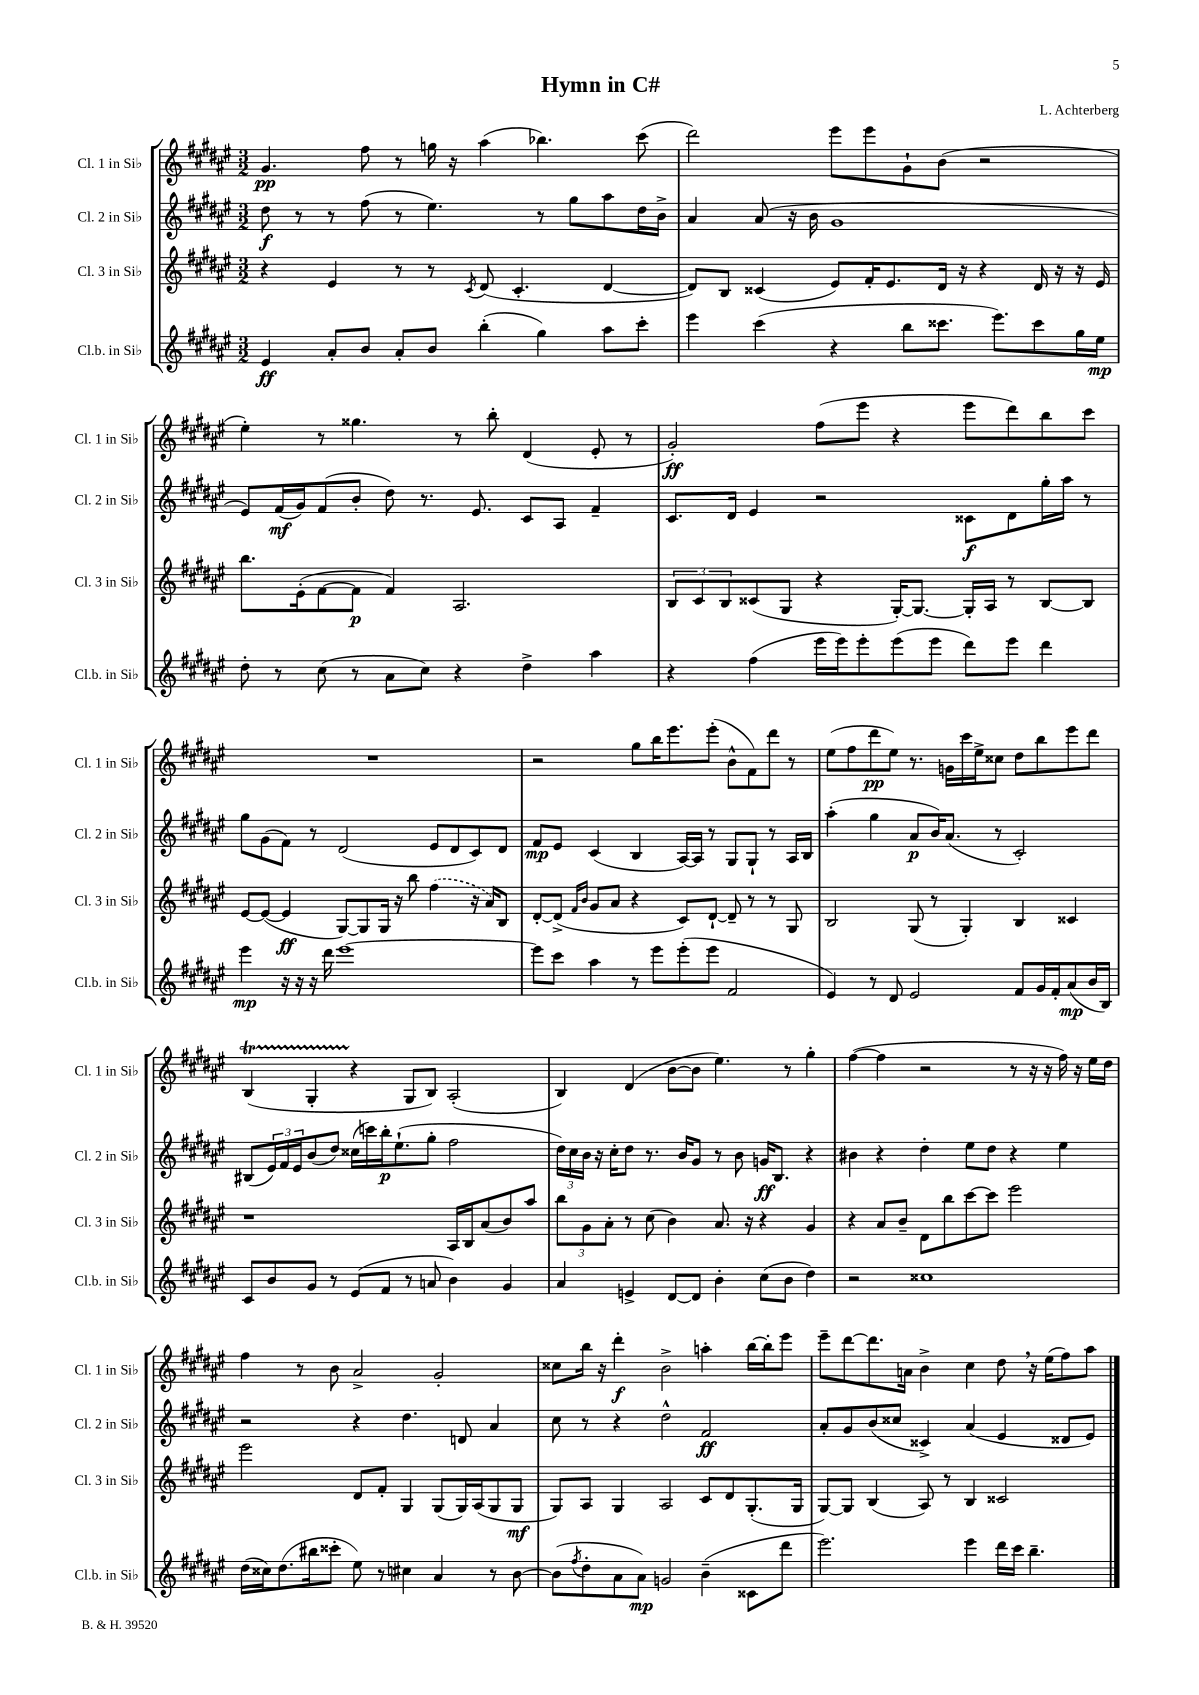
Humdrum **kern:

**kern	**kern	**kern	**kern
*staff4	*staff3	*staff2	*staff1
*clefG2	*clefG2	*clefG2	*clefG2
*k[f#c#g#d#a#e#]	*k[f#c#g#d#a#e#]	*k[f#c#g#d#a#e#]	*k[f#c#g#d#a#e#]
*M3/2	*M3/2	*M3/2	*M3/2
4e#/	4r	8dd#\	4.g#/
.	.	8r	.
8a#'/L	4e#/	8r	.
8b/J	.	(8ff#\	8ff#\
8a#'/L	8r	8r	8r
8b/J	8r	4.ee#\)	16gg\
.	.	.	16r
.	8qc#/	.	.
(4bb'\	(8d#/	.	(4aa#\
.	4.c#'/	.	.
4gg#\)	.	8r	4.bb-\)
.	.	8gg#\L	.
8aa#\L	[4d#/	8aa#\	.
8ccc#'\J	.	16dd#\L	(8ccc#\
.	.	16b^\JJ	.
=	=	=	=
4eee#\	8d#/]L)	4a#/	2ddd#\)
.	8B/J	.	.
(4ccc#\	(4c##/	(8a#/	.
.	.	16r	.
.	.	16b\	.
4r	8e#/L)	1g#	8eee#\L
.	16f#'/K	.	8eee#\
.	8.e#/	.	.
8bb\L	.	.	8g#`\
8.ccc##\J	16d#/Jk	.	(8b\J
.	16r	.	.
.	4r	.	2r
8.eee#\L)	.	.	.
8ccc##\	16d#/	.	.
.	16r	.	.
16gg#\L	16r	.	.
16ee#\JJ	16e#/	.	.
=	=	=	=
8dd#'\	8.bb\L	8e#/L)	4ee#'\)
8r	.	(16f#/L	.
.	(16e#'\k	16g#/J)	.
(8cc#\	[8f#\	(8f#/	8r
8r	8f#\]J	8b'/J	4.gg##\
8a#\L	4f#/)	8dd#\)	.
8cc#\J)	.	8.r	.
4r	2.A#/	.	8r
.	.	8.e#/	.
.	.	.	8bb'\
4dd#^\	.	8c#/L	(4d#/
.	.	8A#/J	.
4aa#\	.	4f#~/	8e#'/
.	.	.	8r
=	=	=	=
4r	12B/L	8.c#/L	2g#'/)
.	12c#/	.	.
.	12B/	.	.
.	.	16d#/Jk	.
(4ff#\	(8c##/	4e#/	.
.	8G#/J	.	.
16eee#\LL	4r	2r	(8ff#\L
16eee#\J)	.	.	.
8eee#'\	.	.	8eee#\J
(8eee#\	[16G#'/LK)	.	4r
.	8.G#/_J	.	.
8eee#\J	.	.	.
8ddd#\L)	16G#'/]LL	8c##\L	8eee#\L
.	16A#/JJ	.	.
8eee#\J	8r	8d#\	8ddd#\)
4ddd#\	[8B/L	16gg#'\L	8bb\
.	.	16aa#\JJ	.
.	8B/]J	8r	8ccc#\J
=	=	=	=
4eee#\	[8e#/L	8gg#\L	1.r
.	(8e#/_J	(8g#\	.
16r	4e#/]	8f#\J)	.
16r	.	.	.
16r	.	8r	.
16ddd#\	.	.	.
[1eee#	[8G#/L)	(2d#/	.
.	8G#/]	.	.
.	16G#/Jk	.	.
.	16r	.	.
.	8bb\	.	.
.	(4ff#\	8e#/L	.
.	.	8d#/	.
.	16r	8c#/)	.
.	16a#/LK)	.	.
.	8B/J	8d#/J	.
=	=	=	=
8eee#\]L	[8d#'/L	8f#/L	2r
8ccc#\J	(8d#^/]J	8e#/J	.
.	16qqf#/LL	.	.
.	16qqb/JJ	.	.
4aa#\	8g#/L	(4c#/	.
.	8a#/J	.	.
8r	4r	4B/	8gg#\L
8eee#\L	.	.	16bb\K
.	.	.	8.eee#\
(8eee#'\	8c#/L)	[16A#/LL)	.
.	.	16A#/]JJ	.
8eee#\J	[8d#`/J	8r	(8eee#'\J
2f#/	8d#~/]	8G#/L	8b^^\L
.	8r	8G#`/J	8f#\)
.	8r	8r	8ddd#\J
.	8G#/	16A#/LL	8r
.	.	16B/JJ	.
=	=	=	=
4e#/)	2B/	(4aa#'\	(8ee#\L
.	.	.	8ff#\
8r	.	4gg#\	8ddd#\
8d#/	.	.	8ee#\J)
2e#/	(8G#/	8a#/L	8.r
.	8r	16b/K)	.
.	.	(8.a#/J	16g\LL
.	4G#'/)	.	16ccc#\
.	.	.	16ee#^\J
.	.	8r	8cc##\J
8f#/L	4B/	2c#'/)	8dd#\L
16g#/L	.	.	8bb\
16f#'/J	.	.	.
(8a#/	4c##/	.	8eee#\
16b/L	.	.	8ddd#\J
16B/JJ)	.	.	.
=	=	=	=
8c#/L	1r	(8B#/L	(4B/
8b/	.	24e#/L)	.
.	.	24f#/	.
.	.	24e#/J	.
8g#/J	.	(8b/	4G#'/
8r	.	8dd#/J)	.
(8e#/L	.	(16cc##\LL	4r
.	.	16ccc\)	.
8f#/J	.	16bb'\J	.
.	.	(8.ee#`\	.
8r	.	.	8G#/L
8a/	.	8gg#'\J	8B/J)
4b\)	16A#/LL	2ff#\	(2A#'/
.	16B/J	.	.
.	(8a#/	.	.
4g#/	8b/)	.	.
.	8aa#/J	.	.
=	=	=	=
4a#/	12bb\L	24dd#\LL)	4B/)
.	.	24cc#\	.
.	12g#\	24b\JJ	.
.	.	16r	.
.	12a#'\J	.	.
.	.	16cc#'\LK	.
4e^/	8r	8dd#\J	(4d#/
.	(8cc#\	8.r	.
[8d#/L	4b\)	.	[8b\L
.	.	16b/LK	.
8d#/]J	.	8g#/J	8b\]J
4b'\	8.a#/	8r	4.ee#\)
.	.	8b\	.
.	16r	.	.
(8cc#\L	4r	16g/LK	.
.	.	8.B/J	.
8b\J	.	.	8r
4dd#\)	4g#/	4r	4gg#'\
=	=	=	=
2r	4r	4b#\	([4ff#\
.	8a#/L	4r	4ff#\]
.	8b~/J	.	.
1cc##	8d#\L	4dd#'\	2r
.	8bb\	.	.
.	[8ccc#\	8ee#\L	.
.	8ccc#\]J	8dd#\J	.
.	2eee#\	4r	8r
.	.	.	16r
.	.	.	16r
.	.	4ee#\	16ff#\)
.	.	.	16r
.	.	.	16ee#\LL
.	.	.	16dd#\JJ
=	=	=	=
(16dd#\LL	2eee#\	2r	4ff#\
16cc##\J)	.	.	.
(8.dd#\	.	.	.
.	.	.	8r
16bb#\k	.	.	.
8ccc##'\J	.	.	8b\
8ee#\)	8d#/L	4r	2a#^/
8r	8f#'/J	.	.
4cc#\	4G#/	4.dd#\	.
4a#/	(8G#/L	.	2g#'/
.	16G#/L)	8d/	.
.	(16A#/J	.	.
8r	8G#/	4a#/	.
[8b\	8G#/J	.	.
=	=	=	=
(8b\]L	8G#/L)	8cc#\	8cc##\L
8qff#/	.	.	.
8dd#'\	8A#/J	8r	16bb\Jk
.	.	.	16r
8a#\	4G#/	4r	4ddd#'\
8a#\J)	.	.	.
2g/	2A#/	2dd#^^\	2b^\
(4b~\	8c#/L	2f#/	4aa'\
.	8d#/	.	.
8c##\L	(8.G#'/	.	[16bb\LL
.	.	.	16bb'\]J
8ddd#\J	.	.	8eee#\J
.	16G#/Jk	.	.
=	=	=	=
2.eee#\)	[8G#/L)	8a#'/L	8eee#~\L
.	8G#/]J	8g#/	[8ddd#\
.	(4B/	(8b/	8.ddd#\]
.	.	8cc##/J	.
.	.	.	16a\Jk
.	8A#/)	4c##^/)	4b^\
.	8r	.	.
4eee#\	4B/	(4a#/	4cc#\
16ddd#\LL	2c##/	4e#/	8dd#\
16ccc#\JJ	.	.	.
4.bb~\	.	.	16r
.	.	.	(16ee#\LK
.	.	8d##/L	8ff#\)
.	.	8e#/J)	8aa#\J
==	==	==	==
*-	*-	*-	*-
